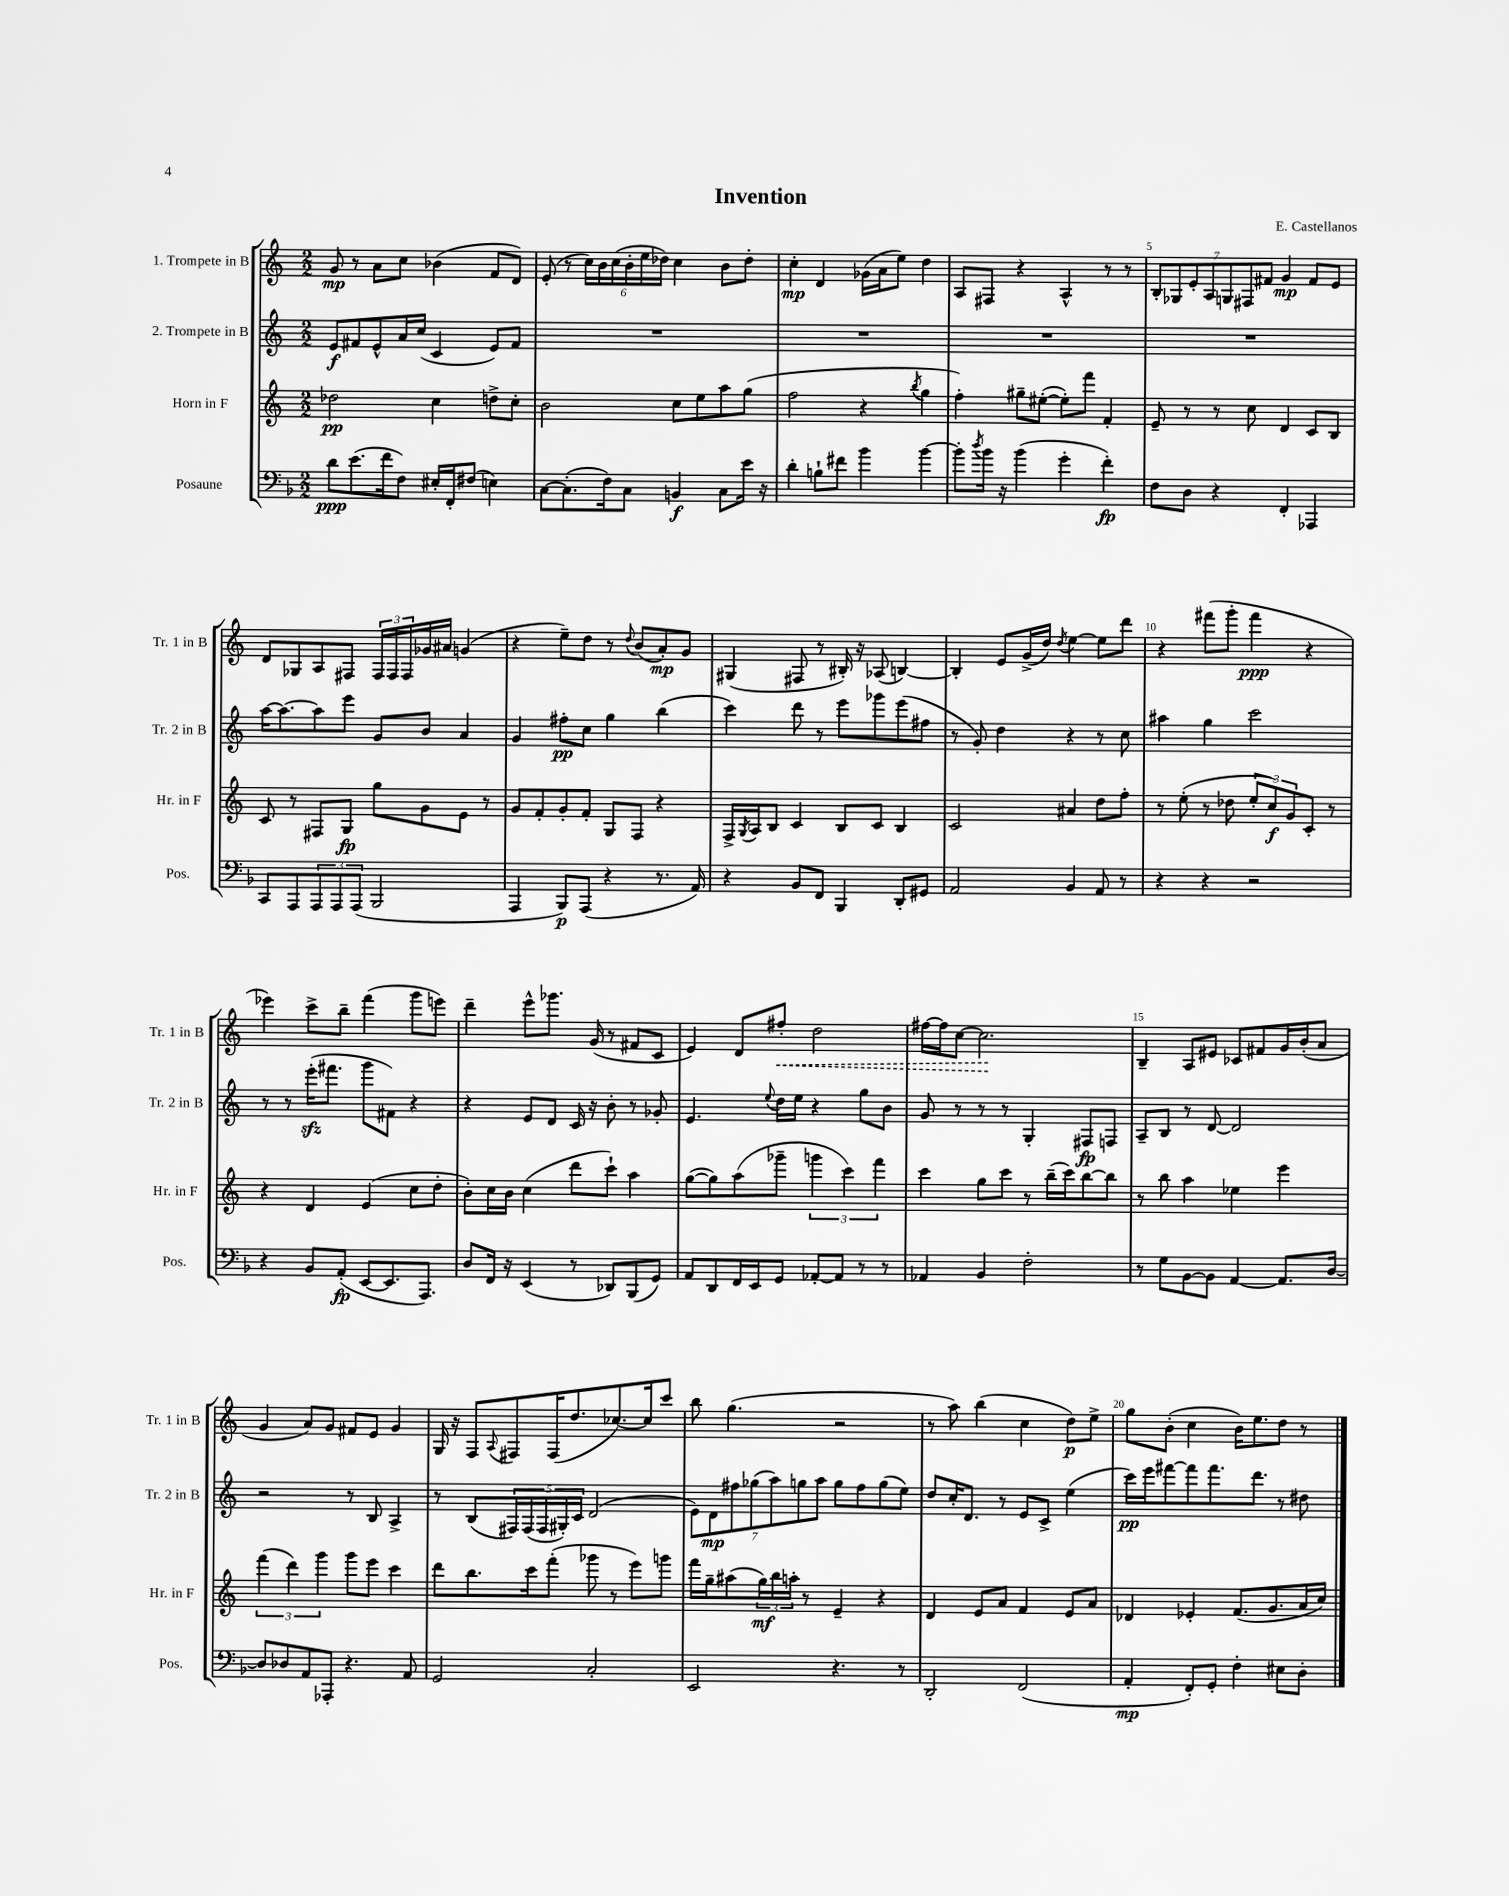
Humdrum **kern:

**kern	**kern	**kern	**kern
*staff4	*staff3	*staff2	*staff1
*clefF4	*clefG2	*clefG2	*clefG2
*k[b-]	*k[]	*k[]	*k[]
*M2/2	*M2/2	*M2/2	*M2/2
8d	2dd-	8e	8g
(8.e	.	8f#	8r
.	.	8e^^	8a
16f	.	.	.
8F)	.	16a	8cc
.	.	(16cc	.
16E#'	4cc	4c	(4b-
16FF'	.	.	.
(8F#	.	.	.
4E)	8dd^	8e)	8f
.	8cc'	8f#	8d)
=	=	=	=
[8C	2b	1r	(8e'
(8.C']	.	.	8r
.	.	.	24cc)
.	.	.	24b
16F)	.	.	.
.	.	.	(24cc
8C	.	.	24b'
.	.	.	24ee
.	.	.	24dd-)
4BB	8cc	.	4cc
.	8ee	.	.
8C	8aa	.	8b
16e	(8gg	.	8dd-'
16r	.	.	.
=	=	=	=
4d'	2ff	1r	4cc'
8B`	.	.	4d
8f#	.	.	.
4b-	4r	.	(16g-
.	.	.	16a
.	.	.	8ee)
.	8qbb	.	.
[4b-	4gg	.	4dd
=	=	=	=
8b-']	4ff')	1r	8A
8qdd	.	.	.
16b-	.	.	8F#
16r	.	.	.
(4b-	8gg#~	.	4r
.	([8ee#'	.	.
4g'	8ee#'])	.	4A^^
.	8fff	.	.
4f')	4f'	.	8r
.	.	.	8r
=	=	=	=
8F	8e~	1r	14B'
.	.	.	14G-
8D	8r	.	.
.	.	.	14e'
.	.	.	14A
4r	8r	.	.
.	.	.	14G
.	.	.	14F#
.	8cc	.	.
.	.	.	14f#
4FF'	4d	.	4g
4AAA-	8c	.	8f#
.	8B	.	8e
=	=	=	=
8CC	8c	[16aa	8d
.	.	8.aa_	.
8AAA	8r	.	8G-
12AAA	8F#	8aa]	8A
12AAA	.	.	.
.	8G	8eee	8F#
(12AAA	.	.	.
2BBB-	8gg	8g	24F#
.	.	.	24F#
.	.	.	24F#
.	8g	8b	16g-
.	.	.	16a#
.	8e	4a	(4g
.	8r	.	.
=	=	=	=
4AAA	8g	4g	4r
.	8f'	.	.
8BBB-)	8g'	8ff#'	8ee~)
(8AAA	8f'	8cc	8dd
4r	8G	4gg	8r
.	.	.	8qqdd
.	8F	.	(8b
8.r	4r	(4bb	8a')
.	.	.	8g
16AA)	.	.	.
=	=	=	=
4r	16F^	4ccc)	(4G#
.	8qG	.	.
.	16A	.	.
.	8B	.	.
8BB-	4c	8ddd	8F#
8FF	.	8r	8r
4BBB-	8B	8eee	16B#')
.	.	.	16r
.	8c	8ggg-	(8A-
8DD'	4B	(8eee	[4B)
8GG#	.	8ff#	.
=	=	=	=
2AA	2c	8r	4B']
.	.	8g')	.
.	.	4dd	8e
.	.	.	(16g^
.	.	.	16dd)
.	.	.	8qdd
4BB-	4a#	4r	[4ee
8AA	8dd	8r	8ee]
8r	8ff'	8cc	8ddd
=	=	=	=
4r	8r	4aa#	4r
.	(8ee'	.	.
4r	8r	4gg	(8fff#
.	8dd-	.	8ggg'
2r	12ee'	2ccc	4fff#
.	12cc)	.	.
.	12g	.	.
.	8c'	.	4r
.	8r	.	.
=	=	=	=
4r	4r	8r	4eee-)
.	.	8r	.
8BB-	4d	(16eee'	8ccc^
.	.	8.fff#	.
(8AA'	.	.	8bb~
[8EE	(4e	8ggg	(4fff
8.EE]	.	8f#)	.
.	8cc	4r	8ggg
8.AAA)	.	.	.
.	8dd'	.	8eee)
=	=	=	=
8D	8b')	4r	4ddd~
16FF	16cc	.	.
16r	16b	.	.
(4EE	(4cc	8e	8eee^^
.	.	8d	8.ggg-
8r	8ddd	16c	.
.	.	16r	(16g
8DD-)	8ccc`)	8b'	8r
(8BBB-	4aa	8r	8f#
8GG)	.	8g-'	8c
=	=	=	=
8AA	([8gg	4.e	4e)
8DD	8gg])	.	.
16FF	(8aa	.	8d
16EE	.	.	.
.	.	8qqee	.
8GG	8ggg-~	16dd	8ff#'
.	.	16ee	.
[8AA-'	6ggg	4r	2dd
8AA-]	.	.	.
.	6ccc)	.	.
8r	.	8gg	.
.	6fff	.	.
8r	.	8b	.
=	=	=	=
4AA-	4ccc	8g	[16ff#
.	.	.	16ff#]
.	.	8r	[8cc
4BB-	8gg	8r	2.cc]
.	8ccc	8r	.
2F'	8r	4G'	.
.	(16bb~	.	.
.	16ccc)	.	.
.	[8bb	8F#	.
.	8bb]	8F	.
=	=	=	=
8r	8r	8A~	4B~
8G	8bb	8B	.
[8BB-	4aa	8r	8A
8BB-]	.	[8d	8e#
[4AA	4ee-	2d]	8c-
.	.	.	8f#
8.AA]	4eee	.	16g
.	.	.	(16b'
.	.	.	8a
[16D	.	.	.
=	=	=	=
8D]	(6fff	2r	4g
8D-	.	.	.
.	6ddd)	.	.
8AA	.	.	8a)
.	6ggg	.	.
8AAA-'	.	.	8g
4.r	8ggg	8r	8f#
.	8eee	8B	8e
.	4ccc	4A^	4g
8AA	.	.	.
=	=	=	=
2GG	8ddd	8r	16G
.	.	.	16r
.	8.bb	(8B	8F
.	.	.	8qqA
.	.	20F#)	8F#
.	.	(20F#	.
.	16ccc	.	.
.	.	20F#	.
.	(8fff'	.	(16F#
.	.	20G#')	.
.	.	.	8.dd
.	.	20c	.
2C'	8ggg-	(2d	.
.	8r	.	[8.cc-)
.	8eee)	.	.
.	.	.	16cc-]
.	8ggg	.	8ccc
=	=	=	=
2EE	16fff	14e)	8bb
.	16gg~	.	.
.	.	14d	.
.	(8aa#	.	(4.gg
.	.	14ff#	.
.	.	(14gg-	.
.	24gg)	.	.
.	.	14aa)	.
.	24bb	.	.
.	24aa'	.	.
.	.	14gg	.
.	8r	.	.
.	.	14aa	.
4.r	4e~	8gg	2r
.	.	8ff#	.
.	4r	(8gg	.
8r	.	8ee)	.
=	=	=	=
2DD'	4d	8dd	8r
.	.	16cc'	8aa)
.	.	8.d	.
.	8e	.	(4bb
.	8a	8r	.
(2FF	4f	8e	4cc
.	.	8c^	.
.	8e	(4ee	8dd)
.	8a	.	8ee^
=	=	=	=
4AA'	4d-	16ccc)	8gg
.	.	16eee	.
.	.	[8fff#	(8b'
8FF')	4e-'	8fff#]	4cc
8GG'	.	8.fff#	.
4F'	(8.f	.	16b)
.	.	8.ddd	8.ee
.	8.g	.	.
8E#	.	8r	8dd
8D'	16a	8dd#	8r
.	16cc)	.	.
==	==	==	==
*-	*-	*-	*-
